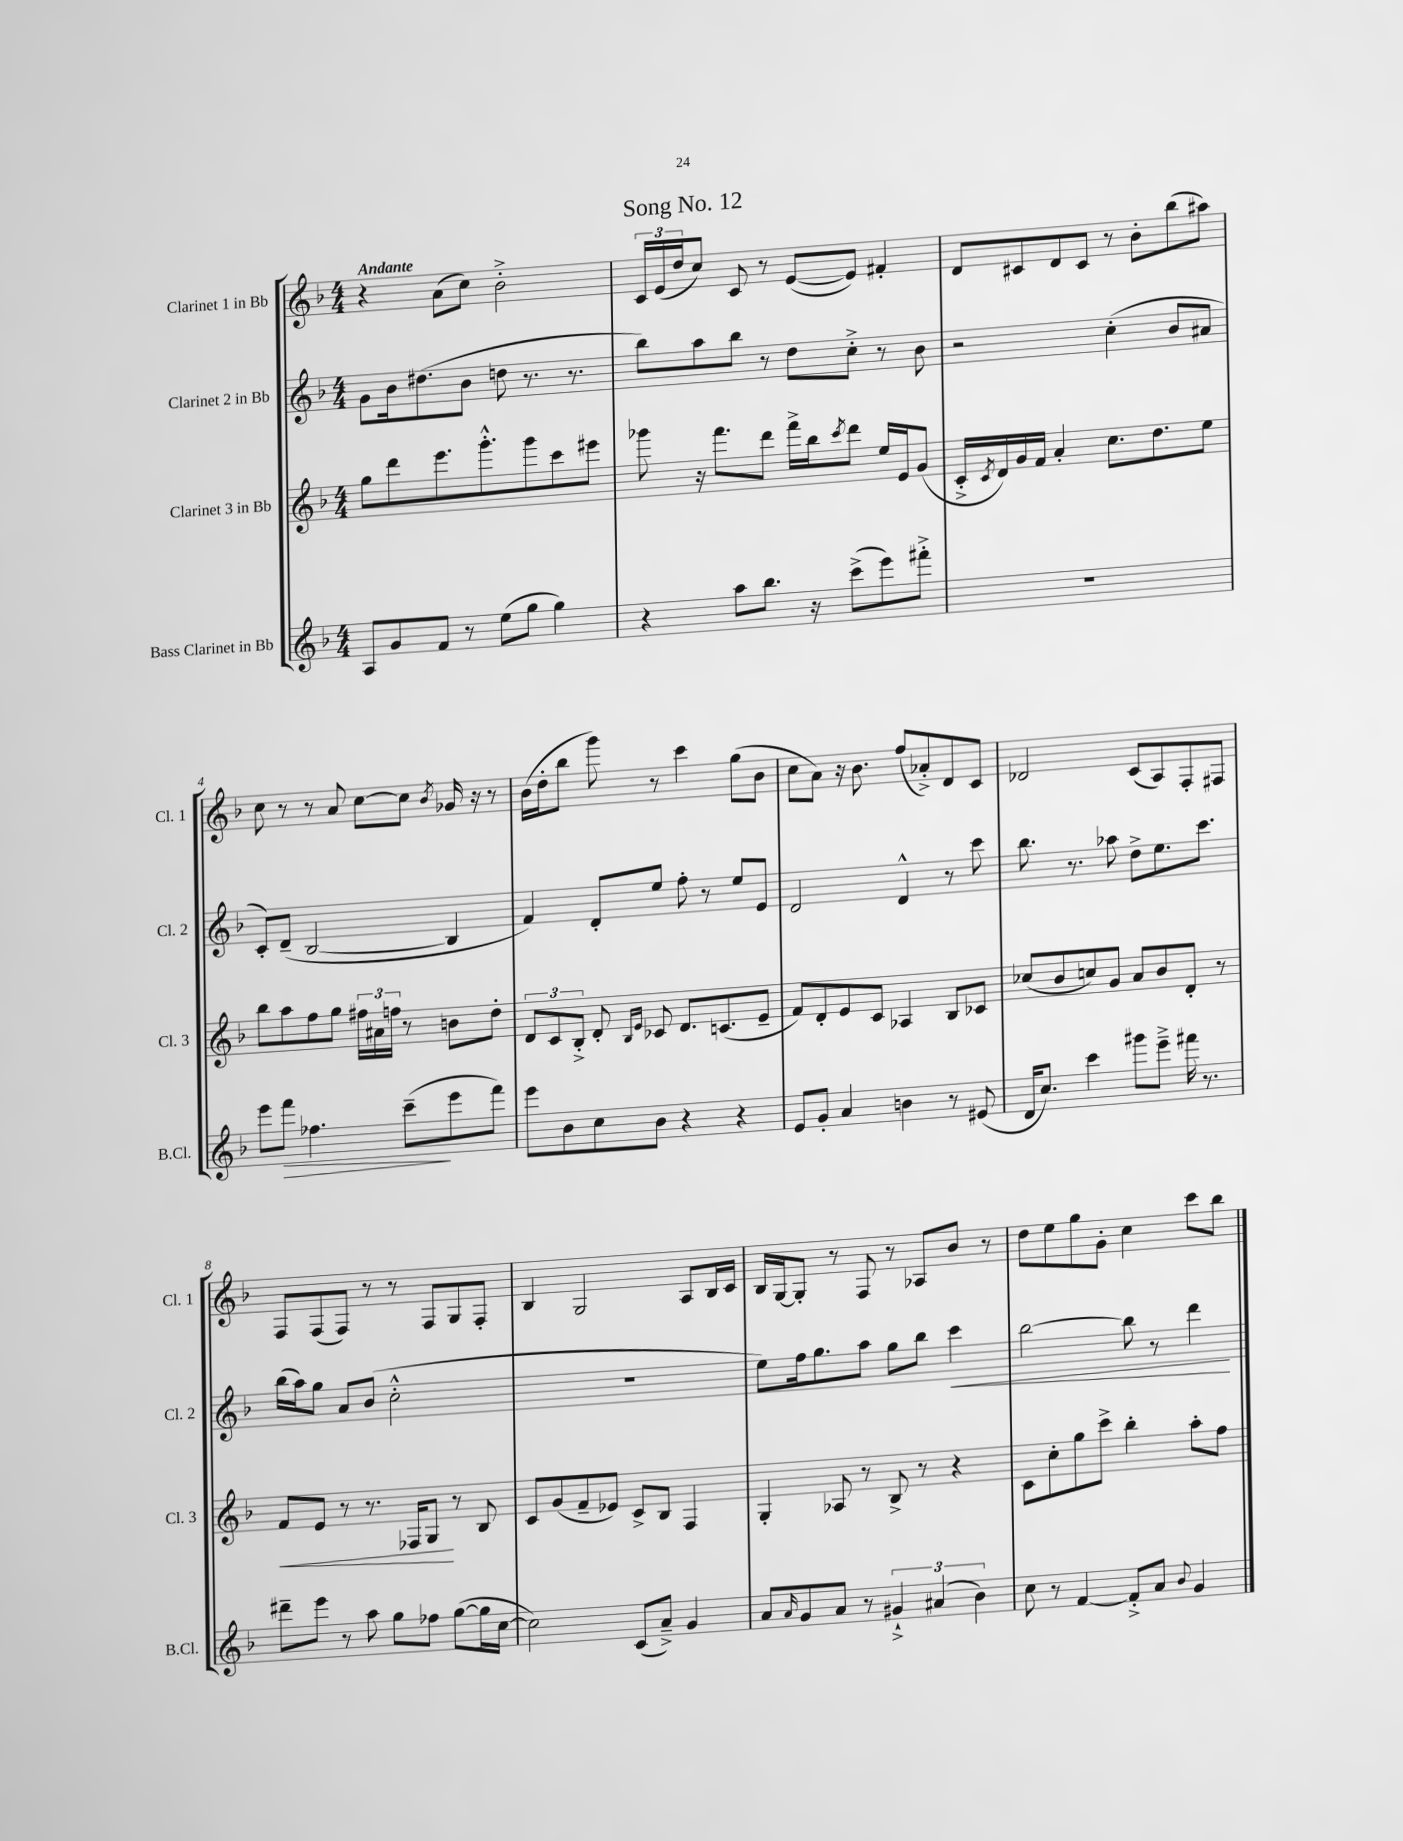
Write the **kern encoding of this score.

**kern	**kern	**kern	**kern
*staff4	*staff3	*staff2	*staff1
*clefG2	*clefG2	*clefG2	*clefG2
*k[b-]	*k[b-]	*k[b-]	*k[b-]
*M4/4	*M4/4	*M4/4	*M4/4
8A	8gg	8g	4r
8g	8ddd	16b-	.
.	.	(8.dd#	.
8f	8.eee	.	(8a
8r	.	8b-	8cc)
.	8.ggg'^^	.	.
(8ee	.	8dd	2b-'^
8gg	8ggg	8.r	.
4gg)	8ccc	.	.
.	.	8.r	.
.	8eee#	.	.
=	=	=	=
4r	8ggg-	8bb-)	24c
.	.	.	(24e
.	.	.	24dd
.	16r	8aa	8cc)
.	8.fff	.	.
8aa	.	8bb-	8c
8.bb-	8ddd	8r	8r
.	16fff^	8dd	([8e
16r	16bb-	.	.
.	8qccc	.	.
(8ccc^	8ddd	8cc'^	8e])
8eee)	16ee	8r	4f#'
.	16e	.	.
8fff#'^	(8g	8b-	.
=	=	=	=
1r	16c'^	2r	8d
.	8qc	.	.
.	16d)	.	.
.	16g	.	8c#
.	16f	.	.
.	4a'	.	8d
.	.	.	8c#
.	8.cc	(4cc'	8r
.	.	.	8b-'
.	8.dd	.	.
.	.	8b-	(8bb-
.	8ee	8a#	8aa#)
=	=	=	=
8eee	8bb-	8c')	8cc
8fff	8aa	(8d~	8r
4.ff-	8ff	[2B-	8r
.	8gg	.	8a
.	24ff#	.	[8cc
.	24a#	.	.
.	24ff	.	.
(8ccc~	8r	.	8cc]
.	.	.	8qb-
8eee	8b	4B-]	16g-
.	.	.	16r
8fff)	8dd'	.	8r
=	=	=	=
8eee	12d	4f)	(16b-
.	.	.	16dd'
.	12c	.	.
8b-	.	.	8bb-
.	12B-'^	.	.
8cc	8d'	8d'	8ggg)
.	16qqB-	.	.
.	16qqe	.	.
8b-	8c-	8ee	8r
4r	8.d	8ff'	4ccc
.	.	8r	.
.	(8.c	.	.
4r	.	8ee	(8gg
.	8e~	8e	8b-
=	=	=	=
8e	8f)	2d	8cc
8g'	8d'	.	8a)
4a	8e	.	16r
.	.	.	8.b-
.	8c	.	.
4b	4A-	4d^^	(8ff
.	.	.	8a-'^)
8r	8B-	8r	8d
(8e#	8c-	8ccc	8c
=	=	=	=
16d	(8cc-	8.bb-	2d-
8.cc)	.	.	.
.	8b-	.	.
.	.	8.r	.
4ccc	8cc)	.	.
.	8g	8aa-	.
8ggg#	8a	8dd^	(8c
8eee~^	8b-	8.ee	8A)
16fff#	8d'	.	8F'
8.r	.	8.ccc	.
.	8r	.	8F#
=	=	=	=
8ddd#~	8f	(16bb-	8F
.	.	16aa)	.
8eee	8e	8gg	(8F
8r	8r	8a	8F)
8aa	8.r	(8b-	8r
8gg	.	2cc'^^	8r
.	16F-	.	.
8ff-	8G	.	8F
([8gg	8r	.	8G
16gg]	8B-	.	8F'
[16cc	.	.	.
=	=	=	=
2cc])	8c	1r	4B-
.	(8g	.	.
.	8f~	.	2G
.	8e-)	.	.
(8c	8c^	.	.
8a~^)	8B-	.	.
4g	4F	.	8A
.	.	.	16B-
.	.	.	16c
=	=	=	=
8a	4G'	8ee)	16B-
.	.	.	[16G
16qqa	.	.	.
8g	.	16ff	8G']
.	.	8.gg	.
8a	8A-	.	8r
8r	8r	8aa	8F
6g#`^	8B-^	8gg	8r
.	8r	8bb-	8A-
(6a#	.	.	.
.	4r	4ccc	8b-
6b-)	.	.	.
.	.	.	8r
=	=	=	=
8cc	8c	[2bb-	8dd
8r	8cc'	.	8ee
[4f	8gg	.	8gg
.	8ccc^	.	8g'
8f'^]	4bb-'	8bb-]	4cc
8a	.	8r	.
8qqb-	.	.	.
4g	8aa'	4ddd	8ccc
.	8ff	.	8bb-
==	==	==	==
*-	*-	*-	*-
